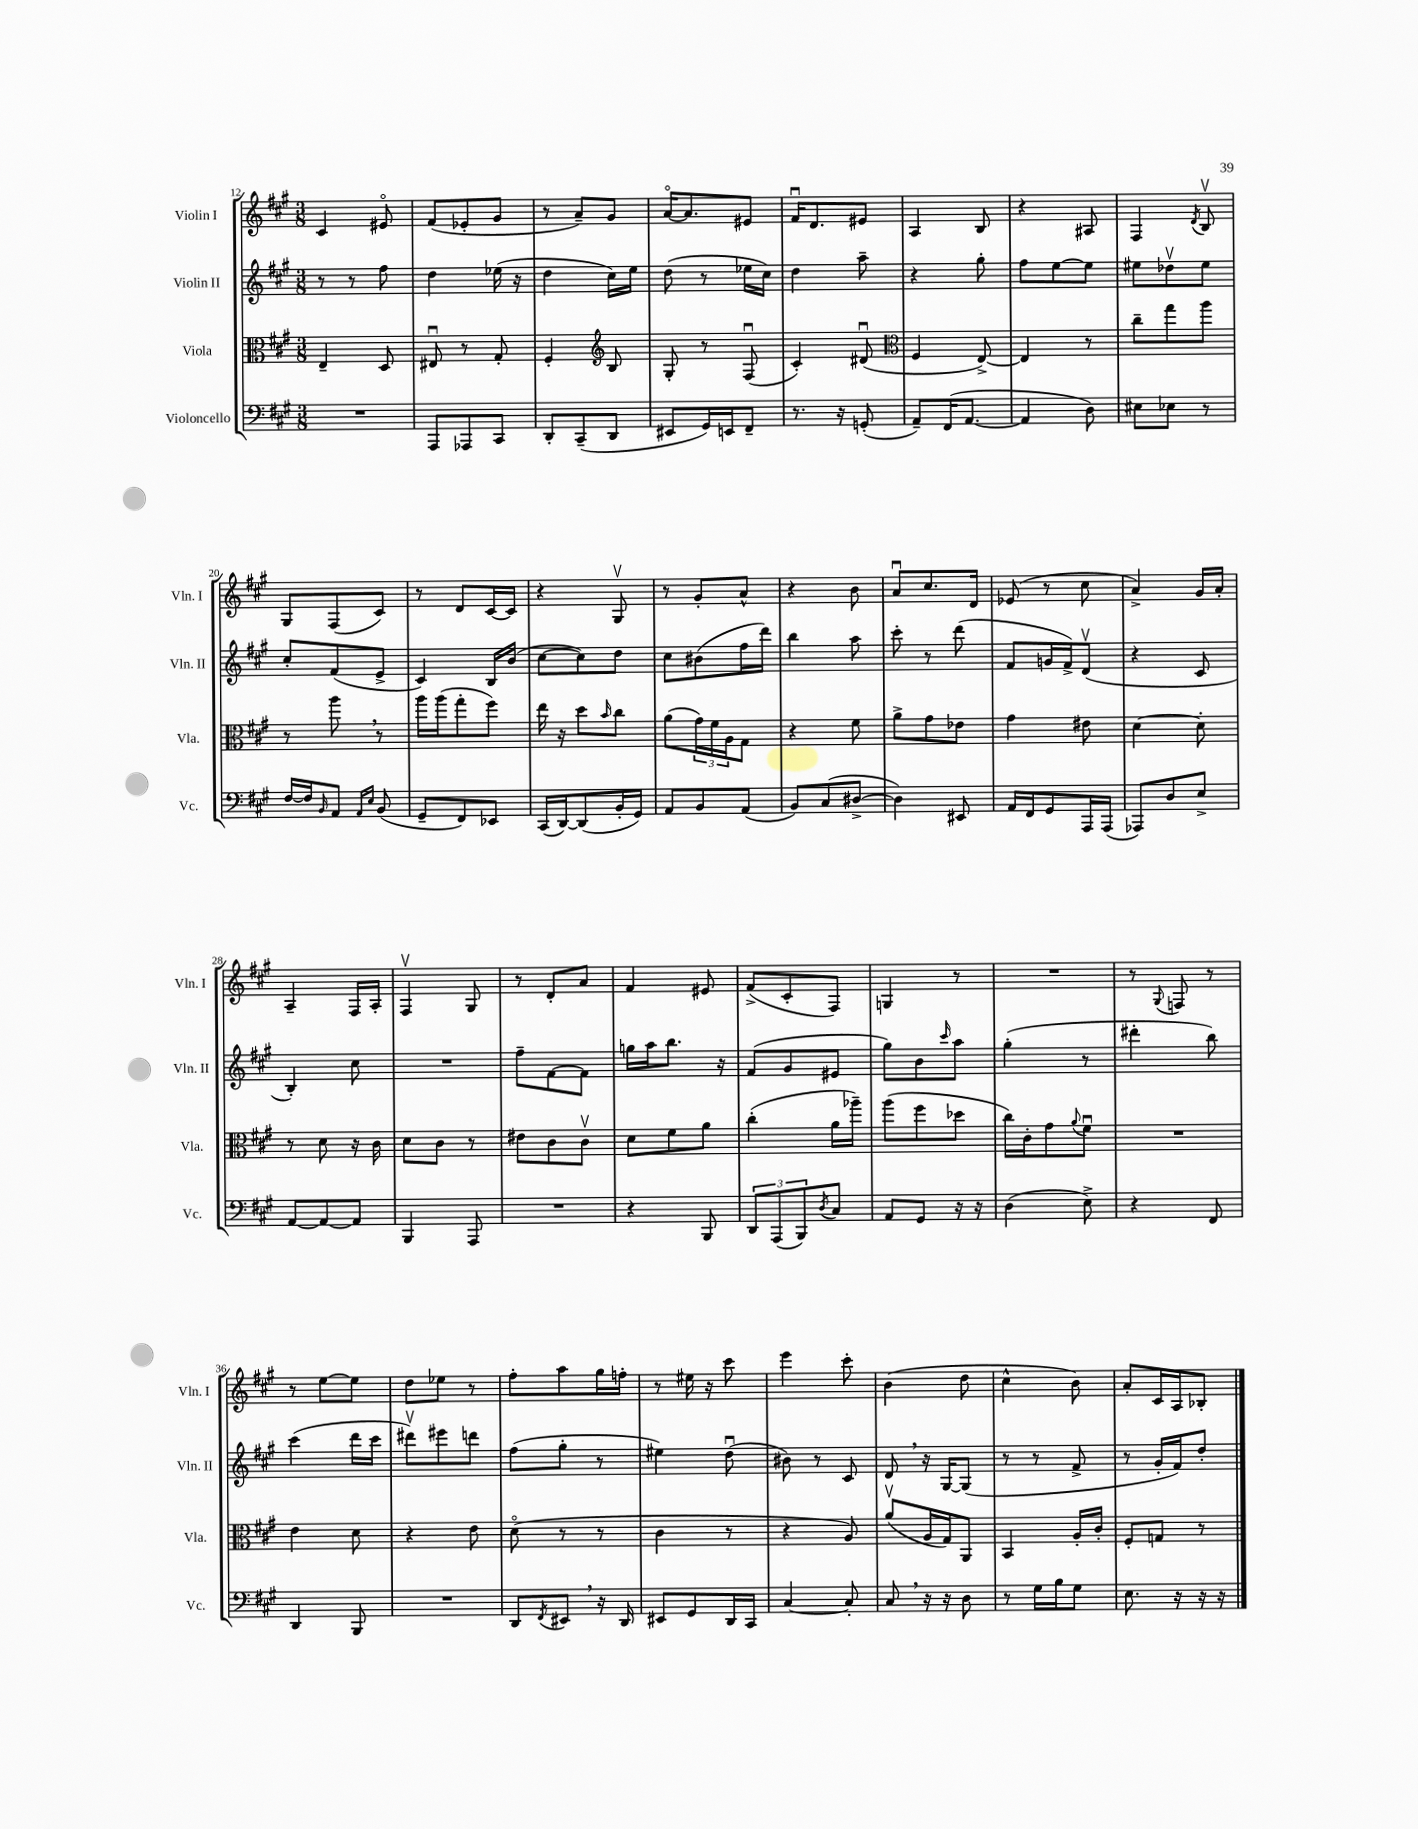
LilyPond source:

<<
\new StaffGroup <<
\new Staff = "s0" \with { instrumentName = "Violin I" shortInstrumentName = "Vln. I" } {
    \clef treble \key a \major \numericTimeSignature \time 3/8
    cis'4 eis'8\flageolet |
    fis'8( ees'8-. gis'8 |
    r8 a'8--) gis'8 |
    a'16~\flageolet a'8. eis'8 |
    fis'16\downbow d'8. eis'8 |
    a4 b8 |
    r4 ais8 |
    fis4 \acciaccatura { d'8 } b8\upbow |
    gis8 fis8( cis'8) |
    r8 d'8 cis'16~ cis'16 |
    r4 gis8\upbow |
    r8 gis'8-. a'8-^ |
    r4 b'8 |
    a'8\downbow cis''8. d'16 |
    ees'8( r8 cis''8 |
    a'4->) gis'16 a'16-. |
    a4-- fis16 a16-. |
    fis4\upbow gis8 |
    r8 d'8-. a'8 |
    fis'4 eis'8 |
    fis'8->( cis'8-. fis8) |
    g4 r8 |
    R4. |
    r8 \appoggiatura { gis8 } f8 r8 |
    r8 e''8~ e''8 |
    d''8 ees''8 r8 |
    fis''8-. a''8 gis''16 f''16-. |
    r8 eis''16 r16 cis'''8 |
    e'''4 cis'''8-. |
    b'4( d''8 |
    cis''4-^ b'8) |
    a'8-. cis'16 a16 bes8-. \bar "|." |
}
\new Staff = "s1" \with { instrumentName = "Violin II" shortInstrumentName = "Vln. II" } {
    \clef treble \key a \major \numericTimeSignature \time 3/8
    r8 r8 fis''8 |
    d''4 ees''16( r16 |
    d''4 cis''16) e''16 |
    d''8( r8 ees''16 cis''16) |
    d''4 a''8-- |
    r4 gis''8-. |
    fis''8 e''8~ e''8 |
    eis''8 des''8\upbow eis''8 |
    cis''8-. fis'8( e'8-> |
    cis'4) b16 b'16( |
    cis''8~ cis''8) d''8 |
    cis''8 bis'8( fis''16 d'''16) |
    b''4 a''8 |
    cis'''8-. r8 d'''8( |
    fis'8 g'16 fis'16->) d'8\upbow( |
    r4 cis'8 |
    b4-.) cis''8 |
    R4. |
    fis''8-- fis'8~ fis'8 |
    g''16 a''16 b''8. r16 |
    fis'8( gis'8 eis'8 |
    gis''8) b'8 \grace { cis'''16 } a''8 |
    gis''4-.( r8 |
    dis'''4-. b''8) |
    cis'''4( d'''16 cis'''16 |
    dis'''8\upbow) eis'''8 d'''8 |
    fis''8( gis''8-. r8 |
    eis''4) d''8\downbow( |
    bis'8) r8 cis'8 |
    d'8 \breathe r16 gis16~ gis8( |
    r8 r8 fis'8-> |
    r8 gis'16-. fis'16) d''8-. \bar "|." |
}
\new Staff = "s2" \with { instrumentName = "Viola" shortInstrumentName = "Vla." } {
    \clef alto \key a \major \numericTimeSignature \time 3/8
    e4-- d8 |
    eis8\downbow r8 gis8-. |
    fis4-. \clef treble b8 |
    gis8-. r8 fis8\downbow( |
    cis'4-.) dis'8\downbow( |
    \clef alto fis4 e8~->) |
    e4 r8 |
    cis''8-- gis''8 a''8 |
    r8 a''8 \breathe r8 |
    a''16 a''16( gis''8-. fis''8) |
    e''16 r16 d''8 \grace { b'16 } cis''8 |
    a'8( \tuplet 3/2 { gis'16) fis'16 a16 } gis8 |
    r4 fis'8 |
    a'8-> gis'8 ees'8 |
    gis'4 eis'8 |
    d'4~ d'8-. |
    r8 d'8 r16 cis'16 |
    d'8 cis'8 r8 |
    eis'8 cis'8 cis'8\upbow |
    d'8 fis'8 a'8 |
    cis''4-.( a'16 aes''16--) |
    a''8( fis''8 des''8 |
    cis''16) cis'16-. gis'8 \appoggiatura { a'8 } fis'8\downbow |
    R4. |
    e'4 d'8 |
    r4 e'8 |
    d'8\flageolet( r8 r8 |
    cis'4 r8 |
    r4 a8) |
    a'8\upbow( a16 gis16) a,8 |
    b,4 a16-. cis'16-. |
    fis8-. g8 r8 \bar "|." |
}
\new Staff = "s3" \with { instrumentName = "Violoncello" shortInstrumentName = "Vc." } {
    \clef bass \key a \major \numericTimeSignature \time 3/8
    R4. |
    a,,8 aes,,8 cis,8 |
    d,8-. cis,8--( d,8 |
    eis,8 gis,16) e,16 fis,8-- |
    r8. r16 g,8-.( |
    a,8--) fis,16( a,8.~ |
    a,4 d8) |
    eis8 ees8 r8 |
    fis16~ fis16 \grace { b,16 } a,8 \grace { a,16 e16 } b,8( |
    gis,8-- fis,8) ees,8 |
    cis,16( d,16~) d,8( b,16-. gis,16) |
    a,8 b,8 a,8( |
    b,8) cis8( dis8~-> |
    dis4) eis,8 |
    a,16 fis,16 gis,8 a,,16 a,,16( |
    aes,,8) d8 e8-> |
    a,8~ a,8~ a,8 |
    b,,4 a,,8 |
    R4. |
    r4 b,,8 |
    \tuplet 3/2 { d,8 a,,8( b,,8) } \acciaccatura { d8 } cis8 |
    a,8 gis,8 r16 r16 |
    d4( e8->) |
    r4 fis,8 |
    d,4 b,,8 |
    R4. |
    d,8 \acciaccatura { fis,8 } eis,8 \breathe r16 d,16 |
    eis,8 gis,8 d,16 cis,16 |
    cis4~ cis8-. |
    cis8 \breathe r16 r16 d8 |
    r8 gis16 b16 gis8 |
    e8. r16 r16 r16 \bar "|." |
}
>>
>>
\layout { \context { \Score currentBarNumber = #12 } }
